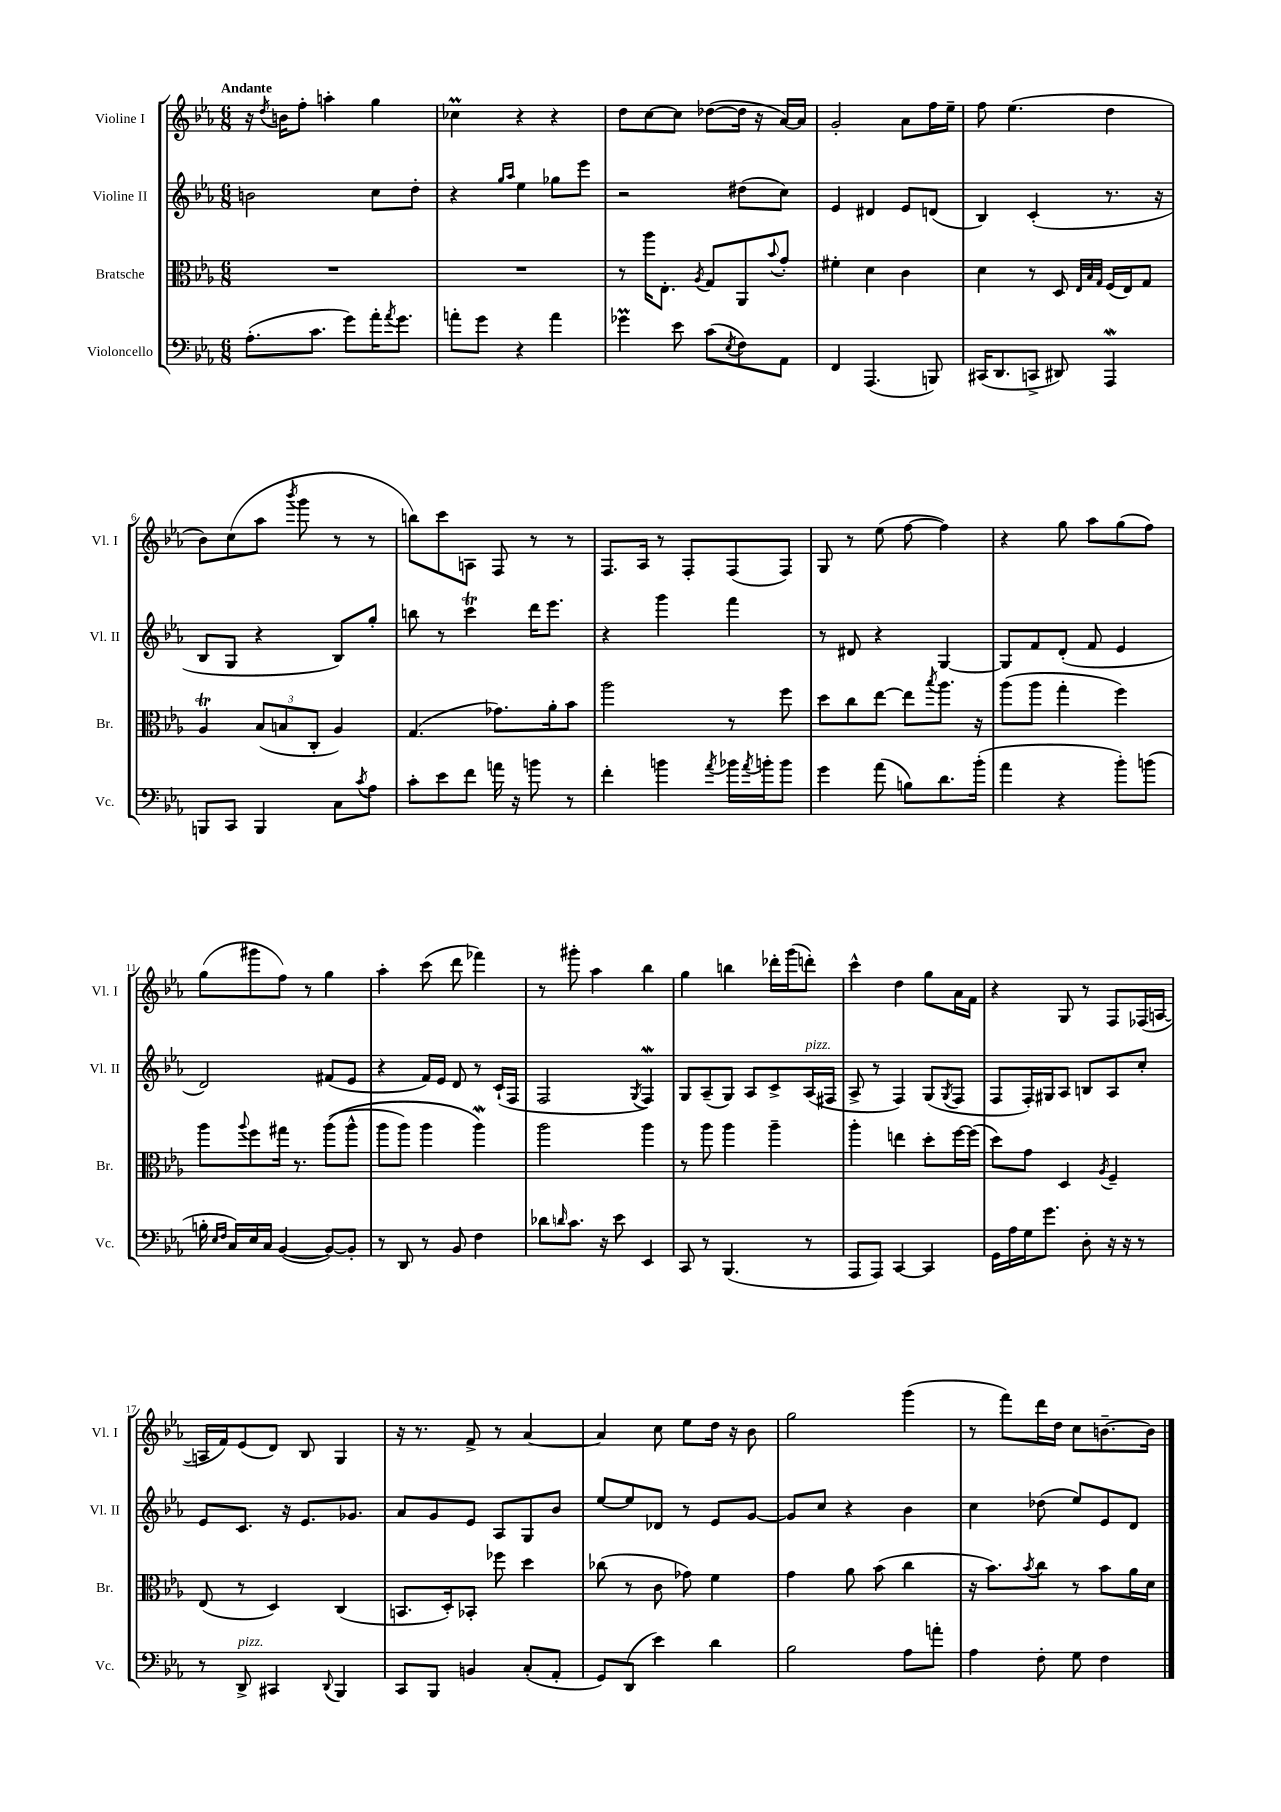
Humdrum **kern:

**kern	**kern	**kern	**kern
*staff4	*staff3	*staff2	*staff1
*clefF4	*clefC3	*clefG2	*clefG2
*k[b-e-a-]	*k[b-e-a-]	*k[b-e-a-]	*k[b-e-a-]
*M6/8	*M6/8	*M6/8	*M6/8
(8.A-'\L	2.r	2b\	16r
.	.	.	8qdd/
.	.	.	16b\LK
.	.	.	8ff'\J
8.c\J	.	.	.
.	.	.	4aa'\
8g\L)	.	.	.
16a-'\K	.	8cc\L	4gg\
8qa-/	.	.	.
8.g\J	.	.	.
.	.	8dd'\J	.
=	=	=	=
8a'\L	2.r	4r	4cc-\
8g\J	.	.	.
.	.	16qqgg/LL	.
.	.	16qqaa-/JJ	.
4r	.	4ee-\	4r
4a\	.	8gg-\L	4r
.	.	8eee-\J	.
=	=	=	=
4g-\	8r	2r	8dd\L
.	16aa-\LK	.	[8cc\
.	8.E-'\J	.	.
8e-\	.	.	8cc\]J
.	8qA-/	.	.
(8c\L	8G/L	.	([8dd-\L
8qE-/	.	.	.
8F\)	8AA-/	(8dd#\L	16dd-\]Jk
.	.	.	16r
.	8qqb-/	.	.
8AA-\J	8g'/J	8cc\J)	[16a-/LL)
.	.	.	16a-/]JJ
=	=	=	=
4FF/	4f#'\	4e-/	2g'/
(4.AAA-/	4d\	4d#/	.
.	4c\	8e-/L	8a-\L
8BBB/)	.	(8d/J	16ff\L
.	.	.	16ee-~\JJ
=	=	=	=
(16CC#/LK	4d\	4B-/)	8ff\
8.DD/	.	.	.
.	.	.	(4.ee-\
8CC^/J	8r	(4c'/	.
8DD#/)	8D/	.	.
.	32qqE-/LLL	.	.
.	32qqB-/	.	.
.	32qqG/JJJ	.	.
4AAA-/	(16F/LL	8.r	4dd\
.	16E-/J)	.	.
.	8G/J	.	.
.	.	16r	.
=	=	=	=
8BBB/L	4A-/	8B-/L	8b-\L)
8CC/J	.	8G/J	(8cc\
4BBB/	(12B-/L	4r	8aa-\J
.	12B/	.	.
.	.	.	8qbbb-/
.	.	.	8ggg\
.	12C'/J	.	.
8C\L	4A-/)	8B-/L)	8r
8qc/	.	.	.
8A-\J	.	8gg'/J	8r
=	=	=	=
8c'\L	(4.G/	8bb\	8bb\L)
8e-\	.	8r	8ccc\
8f\J	.	4ccc\	8A\J
16a\	8.g-\L)	.	8F/
16r	.	.	.
8b\	.	16ddd\LK	8r
.	16a-'\k	8.eee-\J	.
8r	8b-\J	.	8r
=	=	=	=
4f'\	2aa-\	4r	8.F/L
.	.	.	16A-/Jk
4b\	.	4ggg\	8r
.	.	.	8F'/L
8qa-/	.	.	.
16b-\LL	8r	4fff\	(8F/
8qa-/	.	.	.
16b'\J	.	.	.
8b\J	8ff\	.	8F/J)
=	=	=	=
4g\	8dd\L	8r	8G/
.	8cc\	8d#/	8r
(8a-\	[8ee-\J	4r	(8ee-\
8B\L)	8ee-\]L	.	[8ff\
.	8qbb-/	.	.
8.d\	8.aa-\J	[4G/	4ff\])
(16b-'\Jk	16r	.	.
=	=	=	=
4a-\	(8aa-\L	8G/]L	4r
.	8aa-\J	8f/	.
4r	4gg'\	(8d'/J	8gg\
.	.	8f/	8aa-\L
8b-'\L)	4ff\)	4e-/	(8gg\
(8b\J	.	.	8ff\J)
=	=	=	=
16B'\	8aa-\L	2d/)	(8gg\L
16qqE-/LL	.	.	.
16qqF/JJ	.	.	.
16C/LL)	.	.	.
.	8qqaa-/	.	.
16E-/	8ff\	.	8ggg#\
16C/JJ	.	.	.
([4BB-/	16gg#\Jk	.	8ff\J)
.	8.r	.	.
.	.	.	8r
8BB-/_L)	&((8aa-\L	(8f#/L	4gg\
8BB-'/]J	8aa-^^\J	8e-/J	.
=	=	=	=
8r	8aa-\L	4r	4aa-'\
8DD/	8aa-\J)	.	.
8r	4aa-\	16f/LL)	(8ccc\
.	.	16e-/JJ	.
8BB-/	.	8d/	8ddd\
4F\	4aa-\&)	8r	4fff-\)
.	.	(16c`/LL	.
.	.	16F/JJ	.
=	=	=	=
8d-\L	2aa-\	2F/	8r
16qqd/	.	.	.
8.c\J	.	.	8ggg#'\
.	.	.	4aa-\
16r	.	.	.
8e-\	.	.	.
.	.	8qG/	.
4EE-/	4aa-\	4F/)	4bb-\
=	=	=	=
8CC/	8r	8G/L	4gg\
8r	8aa-\	(8A-~/	.
(4.BBB-/	4aa-\	8G/J)	4bb\
.	.	8A-/L	.
.	4aa-~\	8c^/	16ddd-'\LL
.	.	.	(16ggg\J
8r	.	(16A-/L	8ddd'\J)
.	.	16F#/JJ	.
=	=	=	=
8AAA-/L	4aa-'\	8A-^/	4ccc^^\
8AAA-/J)	.	8r	.
[4CC/	4ee\	4F/)	4dd\
4CC/]	8dd'\L	(8G/L	8gg\L
.	.	8qG/	.
.	[16ff\L	8F/J	16a-\L
.	(16ff\]JJ	.	16f\JJ
=	=	=	=
16GG\LL	8dd\L)	8F/L	4r
16A-\	.	.	.
16G\J	8g\J	16F'/L)	.
8.g\J	.	16G#/J	.
.	4D/	8A-/J	8G/
8D'\	.	8B/L	8r
.	8qA-/	.	.
16r	4F~/	8A-/	8F/L
16r	.	.	.
8r	.	8cc'/J	(16F-/L
.	.	.	[16A/JJ
=	=	=	=
8r	(8E-/	8e-/L	16A/]LL
.	.	.	16f/J)
8DD^/	8r	8.c/J	(8e-/
4CC#/	4D/)	.	8d/J)
.	.	16r	.
.	.	8.e-/L	8B-/
8qqDD/	.	.	.
4BBB-/	(4C/	.	4G/
.	.	8.g-/J	.
=	=	=	=
8CC/L	8.BB/L	8a-/L	16r
.	.	.	8.r
8BBB-/J	.	8g/	.
.	16D'/k)	.	.
4BB/	8BB-'/J	8e-/J	8f^/
.	8ff-\	8A-/L	8r
(8C'/L	4dd\	8G/	[4a-/
8AA-'/J	.	8b-/J	.
=	=	=	=
8GG/L)	(8cc-\	[8ee-/L	4a-/]
(8DD/J	8r	8ee-/]	.
4e-\)	8c\	8d-/J	8cc\
.	8g-\)	8r	8ee-\L
4d\	4f\	8e-/L	16dd\Jk
.	.	.	16r
.	.	[8g/J	8b-\
=	=	=	=
2B-\	4g\	8g/]L	2gg\
.	.	8cc/J	.
.	8a-\	4r	.
.	(8b-\	.	.
8A-\L	4cc\	4b-\	(4ggg\
8a'\J	.	.	.
=	=	=	=
4A-\	16r	4cc\	8r
.	8.b-\L)	.	.
.	.	.	8fff\L)
.	8qb-/	.	.
8F'\	8cc\J	(8dd-\	16ddd\L
.	.	.	16dd\JJ
8G\	8r	8ee-/L)	8cc\L
4F\	8b-\L	8e-/	[8.b~\
.	16a-\L	8d/J	.
.	16d\JJ	.	16b\]Jk
==	==	==	==
*-	*-	*-	*-
